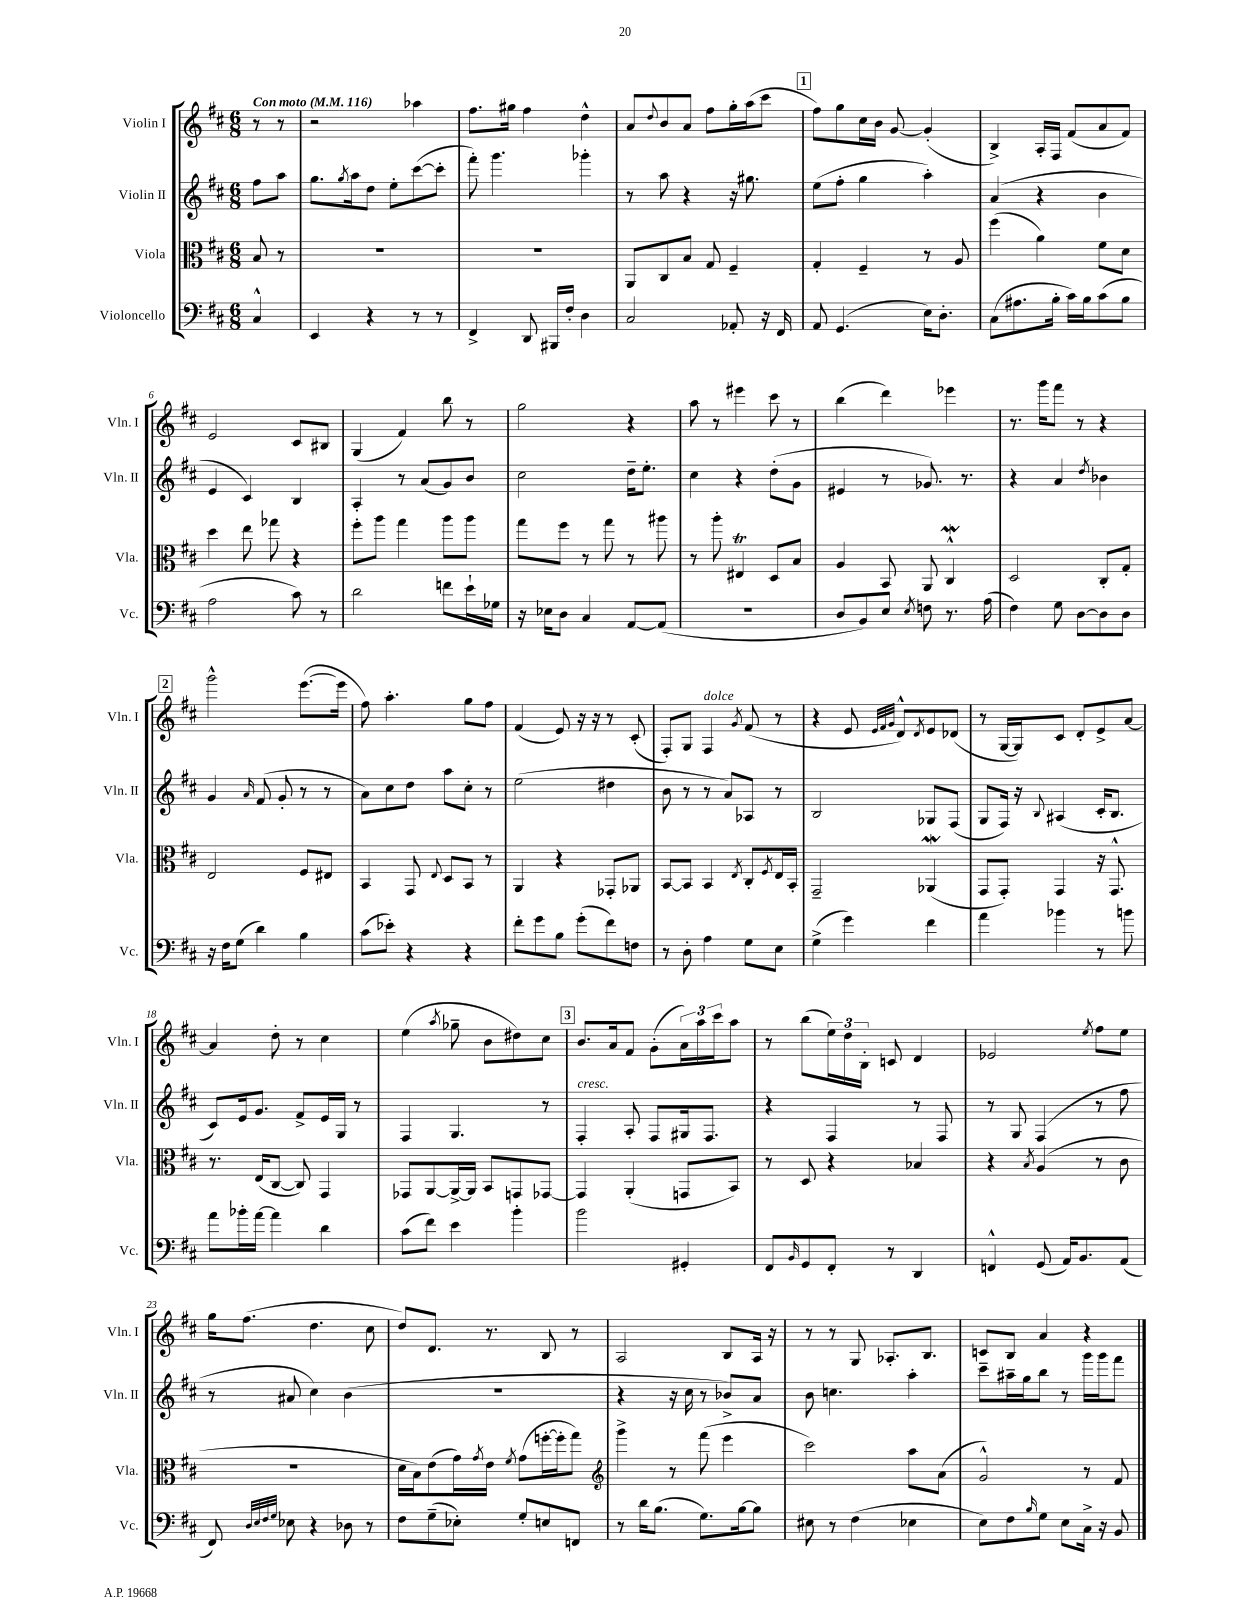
<<
\new StaffGroup <<
\new Staff = "s0" \with { instrumentName = "Violin I" shortInstrumentName = "Vln. I" } {
    \clef treble \key d \major \numericTimeSignature \time 6/8 \partial 4 \tempo "Con moto" 4 = 116
    r8 r8 |
    r2 aes''4 |
    fis''8. gis''16 fis''4 d''4-^ |
    a'8 \appoggiatura { d''8 } b'8 a'8 fis''8 g''16-. a''16( cis'''8 |
    \mark \markup { \box "1" } fis''8) g''8 cis''16 b'16 g'8~ g'4-.( |
    b4->) a16-. fis16 fis'8( a'8 fis'8) |
    e'2 cis'8 bis8 |
    g4( fis'4) b''8 r8 |
    g''2 r4 |
    a''8 r8 eis'''4 cis'''8 r8 |
    b''4( d'''4) ees'''4 |
    r8. g'''16 fis'''8 r8 r4 |
    \mark \markup { \box "2" } g'''2-^ e'''8.~( e'''16 |
    fis''8) a''4.-. g''8 fis''8 |
    fis'4( e'8) r16 r16 r8 cis'8-.( |
    fis8-.) g8 fis4^\markup { \italic "dolce" } \acciaccatura { g'8 } fis'8( r8 |
    r4 e'8 \grace { e'32 fis'32 g'32 } d'8-^) \acciaccatura { d'8 } e'8 des'8( |
    r8 g16~ g16) cis'8 d'8-. e'8-> a'8~ |
    a'4 d''8-. r8 cis''4 |
    e''4( \acciaccatura { a''8 } ges''8-- b'8 dis''8) cis''8 |
    \mark \markup { \box "3" } b'8. a'16 fis'8 g'8-.( \tuplet 3/2 { a'16) a''16 cis'''16 } a''8 |
    r8 b''8( \tuplet 3/2 { e''16) d''16 b16-. } c'8 d'4 |
    ees'2 \acciaccatura { e''8 } fis''8 e''8 |
    g''16 fis''8.( d''4. cis''8 |
    d''8) d'8. r8. b8 r8 |
    a2 b8 a16 r16 |
    r8 r8 g8 aes8.-. b8. |
    c'8 b8 a'4 r4 \bar "|." |
}
\new Staff = "s1" \with { instrumentName = "Violin II" shortInstrumentName = "Vln. II" } {
    \clef treble \key d \major \numericTimeSignature \time 6/8 \partial 4
    fis''8 a''8 |
    g''8. \acciaccatura { g''8 } a''16 d''8 e''8-. cis'''8~( cis'''8-. |
    fis'''8-.) g'''4. ges'''4-. |
    r8 a''8 r4 r16 gis''8. |
    \mark \markup { \box "1" } e''8( fis''8-. g''4 a''4-.) |
    a'4( r4 b'4 |
    e'4 cis'4) b4 |
    a4-. r8 a'8( g'8) b'8 |
    cis''2 d''16-- e''8.-. |
    cis''4 r4 d''8-.( g'8 |
    eis'4 r8 ges'8.) r8. |
    r4 a'4 \acciaccatura { d''8 } bes'4 |
    \mark \markup { \box "2" } g'4 \grace { a'16 } fis'8( g'8-. r8 r8 |
    a'8) cis''8 d''8 a''8 cis''8-. r8 |
    e''2( dis''4 |
    b'8 r8 r8 a'8) aes8 r8 |
    b2 ges8 fis8( |
    g8 fis16) r16 \appoggiatura { b8 } ais4( cis'16-. b8. |
    cis'8) e'16 g'8. fis'8-> e'16 g16 r8 |
    fis4 g4. r8 |
    \mark \markup { \box "3" } fis4-.^\markup { \italic "cresc." } a8-. fis8 gis16 fis8. |
    r4 fis4 r8 fis8 |
    r8 g8 fis4( r8 fis''8 |
    r8 ais'8 cis''4) b'4( |
    R2. |
    r4 r16 cis''16 r8 bes'8->) a'8 |
    b'8 c''4. a''4-. |
    cis'''8-- ais''16-- g''16 b''8 r8 g'''16 g'''16 fis'''8 \bar "|." |
}
\new Staff = "s2" \with { instrumentName = "Viola" shortInstrumentName = "Vla." } {
    \clef alto \key d \major \numericTimeSignature \time 6/8 \partial 4
    b8 r8 |
    R2. |
    R2. |
    a,8 cis8 b8 g8 fis4-- |
    \mark \markup { \box "1" } g4-. fis4-- r8 a8 |
    fis''4( a'4) fis'8 d'8 |
    d''4 e''8 ges''8 r4 |
    fis''8-. a''8 g''4 a''8 a''8 |
    g''8 fis''8 r8 g''8 r8 ais''8 |
    r8 a''8-. eis4\trill d8 b8 |
    a4 b,8 a,8 cis4-^\mordent |
    d2 cis8-. g8-. |
    \mark \markup { \box "2" } e2 fis8 eis8 |
    b,4 g,8 \appoggiatura { e8 } d8 b,8 r8 |
    a,4 r4 ges,8-. aes,8 |
    b,8~ b,8 b,4 \acciaccatura { e8 } cis8-. \acciaccatura { fis8 } e16 b,16-. |
    g,2-- aes,4\mordent( |
    g,8 g,8-.) g,4 r16 g,8.-^ |
    r8. e16( cis8~ cis8) g,4 |
    ges,8 a,8~ a,16~-> a,16 b,8 g,8 ges,8~ |
    \mark \markup { \box "3" } ges,4 a,4-.( g,8 b,8) |
    r8 d8 r4 bes4 |
    r4 \acciaccatura { b8 } a4( r8 cis'8 |
    R2. |
    d'16 b16) e'8( g'16) \acciaccatura { g'8 } e'16 \acciaccatura { fis'8 } g'8( f''16~-. f''16-. g''8) |
    \clef treble g'''4-> r8 fis'''8( e'''4 |
    cis'''2) a''8 a'8( |
    g'2-^) r8 fis'8 \bar "|." |
}
\new Staff = "s3" \with { instrumentName = "Violoncello" shortInstrumentName = "Vc." } {
    \clef bass \key d \major \numericTimeSignature \time 6/8 \partial 4
    cis4-^ |
    e,4 r4 r8 r8 |
    fis,4-> d,8 bis,,16 fis16-. d4 |
    cis2 aes,8-. r16 fis,16 |
    \mark \markup { \box "1" } a,8 g,4.( e16) d8.-. |
    cis8( ais8. b16-. cis'16) b16 cis'8( b8 |
    a2 cis'8) r8 |
    d'2 f'8 e'16-! ges16 |
    r16 ees16 d8 cis4 a,8~ a,8( |
    R2. |
    d8 b,8) e8 \acciaccatura { e8 } f8 r8. a16( |
    fis4) g8 d8~ d8 d8 |
    \mark \markup { \box "2" } r16 fis16 g8( d'4) b4 |
    cis'8( ees'8-.) r4 r4 |
    fis'8-. g'8 b8 g'8-.( fis'8) f8 |
    r8 d8-. a4 g8 e8 |
    g4->( g'4) fis'4 |
    a'4 bes'4 r8 b'8 |
    a'8 bes'16-. a'16~ a'4 d'4 |
    cis'8( fis'8) e'4 b'4-. |
    \mark \markup { \box "3" } b'2 gis,4-. |
    fis,8 \grace { b,16 } g,8 fis,8-. r8 d,4 |
    f,4-^ g,8( a,16) b,8. a,8( |
    fis,8) \grace { d32 e32 fis32 g32 } ees8 r4 des8 r8 |
    fis8 g8--( ees8-.) g8-. e8 f,8 |
    r8 d'16 b8.( g8.) b16~ b8 |
    eis8 r8 fis4( ees4 |
    e8) fis8 \grace { b16 } g8 e8 cis16-> r16 b,8 \bar "|." |
}
>>
>>
